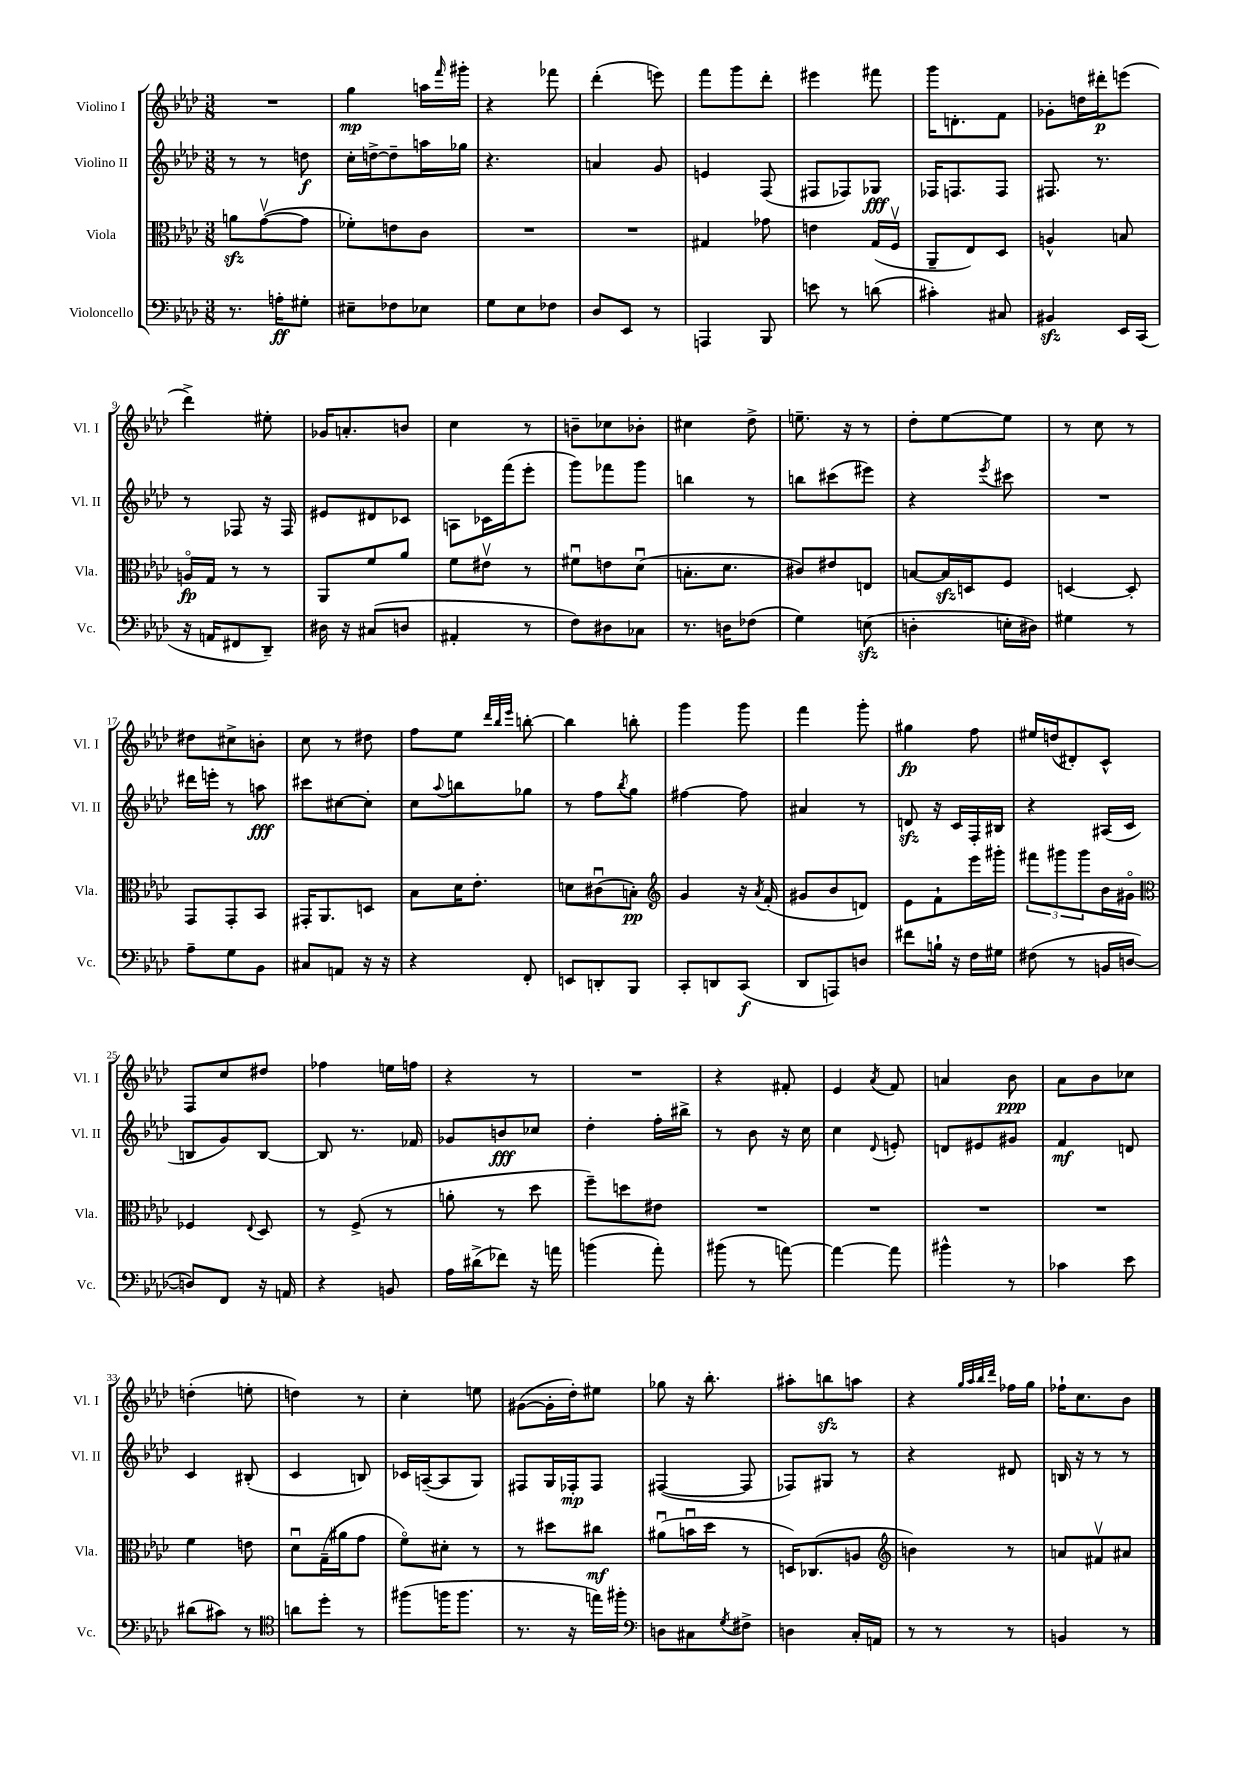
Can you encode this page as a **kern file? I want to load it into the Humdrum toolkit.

**kern	**kern	**kern	**kern
*staff4	*staff3	*staff2	*staff1
*clefF4	*clefC3	*clefG2	*clefG2
*k[b-e-a-d-]	*k[b-e-a-d-]	*k[b-e-a-d-]	*k[b-e-a-d-]
*M3/8	*M3/8	*M3/8	*M3/8
8.r	8a	8r	4.r
.	([8gv	8r	.
16A'	.	.	.
8G#'	8g]	8dd	.
=	=	=	=
8E#~	8f-')	16cc'	4gg
.	.	[16dd^	.
8F-	8e	8dd~]	.
8E-	8c	16aa	16aa
.	.	.	16qqfff
.	.	16gg-	16ggg#'
=	=	=	=
8G	4.r	4.r	4r
8E-	.	.	.
8F-	.	.	8fff-
=	=	=	=
8D-	4.r	4a	(4ddd-'
8EE-	.	.	.
8r	.	8g	8eee)
=	=	=	=
4AAA	4G#	4e	8fff
.	.	.	8ggg
8BBB-	8g-	(8F	8ddd-'
=	=	=	=
8e	4e	8F#	4eee#
8r	.	8F-)	.
(8d	(16G	8G-	8fff#
.	16Fv	.	.
=	=	=	=
4c#')	8AA-~	16F-	16ggg
.	.	8.F	8.d'
.	8E-)	.	.
8C#	8D-	8F	8f
=	=	=	=
4BB#	4A^^	8.F#	8g-'
.	.	.	16dd
.	.	8.r	16ddd#'
16EE-	8B	.	(8eee
(16CC	.	.	.
=	=	=	=
16r	16Ao	8r	4ddd-^)
16AA	16G	.	.
8FF#	8r	8F-	.
8DD-~)	8r	16r	8ee#'
.	.	16F-	.
=	=	=	=
16D#	8AA-	8e#	16g-
16r	.	.	8.a'
(8C#	8f	8d#	.
8D	8a-	8c-	8b
=	=	=	=
4AA#'	8f	8A	4cc
.	8e#v	16c-	.
.	.	(16fff	.
8r	8r	8eee-'	8r
=	=	=	=
8F)	8f#u	8ggg)	8b~
8D#	8e	8fff-	8cc-
8C-	(8d-u	8ggg	8b-'
=	=	=	=
8.r	8.B'	4bb	4cc#
16D	8.d-	.	.
(8F-	.	8r	8dd-^
=	=	=	=
4G)	8c#)	8bb	8.ee~
.	8e#	(8ccc#	.
.	.	.	16r
(8E	8E	8eee#)	8r
=	=	=	=
4D'	[8B	4r	8dd-'
.	16B]	.	[8ee-
.	16D	.	.
.	.	8qeee-	.
16E'	8F	8ccc#	8ee-]
16D#)	.	.	.
=	=	=	=
4G#	[4D	4.r	8r
.	.	.	8cc
8r	8D']	.	8r
=	=	=	=
8A-~	8GG	16ddd#	8dd#
.	.	16eee'	.
8G	8GG'	8r	8cc#^
8BB-	8BB-	8aa	8b'
=	=	=	=
8C#	16GG#'	8ccc#	8cc
.	8.AA-	.	.
8AA	.	[8cc#	8r
16r	8D	8cc#']	8dd#
16r	.	.	.
=	=	=	=
4r	8B-	8cc	8ff
.	.	8qqaa-	.
.	16d-	8bb	8ee-
.	8.e-'	.	.
.	.	.	32qqddd-
.	.	.	32qqbb-
.	.	.	32qqeee-
8FF'	.	8gg-	[8bb'
=	=	=	=
8EE	8d	8r	4bb]
8DD'	(8c#u	8ff	.
.	.	8qbb-	.
8BBB-	8B')	8gg	8bb'
=	=	=	=
*	*clefG2	*	*
8CC'	4g	[4ff#	4ggg
8DD	.	.	.
(8CC	16r	8ff#]	8ggg
.	8qa-	.	.
.	(16f'	.	.
=	=	=	=
8DD-	8g#	4a#	4fff
8AAA)	8b-	.	.
8D	8d)	8r	8ggg'
=	=	=	=
8f#	8e-	8d	4gg#
16B`	8f`	16r	.
16r	.	16c	.
16F	16eee-	16F'	8ff
16G#	16ggg#'	16B#	.
=	=	=	=
(8F#	12fff#	4r	16ee#
.	.	.	(16dd
.	12ggg#	.	.
8r	.	.	8d#')
.	12ggg#	.	.
16BB	16b-	(16A#	8c^^
[16D	16g#o	16c	.
=	=	=	=
*	*clefC3	*	*
8D])	4F-	8B	8F
8FF	.	8g)	8cc
.	8qqE-	.	.
16r	8D-	[8B	8dd#
16AA	.	.	.
=	=	=	=
4r	8r	8B]	4ff-
.	(8F^	8.r	.
8BB	8r	.	16ee
.	.	16f-	16ff
=	=	=	=
16A-	8a'	8g-	4r
(16d#^	.	.	.
8f-)	8r	8b	.
16r	8dd-	8cc-	8r
16a	.	.	.
=	=	=	=
(4b	8ff~)	4dd-'	4.r
.	8dd	.	.
8a-')	8e#	16ff'	.
.	.	16bb#^	.
=	=	=	=
(8b#	4.r	8r	4r
8r	.	8b-	.
[8a)	.	16r	8f#'
.	.	16cc	.
=	=	=	=
4a_	4.r	4cc	4e-
.	.	8qqd-	8qa-
8a]	.	8e'	8f
=	=	=	=
4b#^^	4.r	8d	4a
.	.	8e#	.
8r	.	8g#	8b-
=	=	=	=
4c-	4.r	4f	8a-
.	.	.	8b-
8e-	.	8d	8cc-
=	=	=	=
(8d#	4f	4c	(4dd'
8c#)	.	.	.
8r	8e	(8B#'	8ee'
=	=	=	=
*clefC4	*	*	*
8a	8d-u	4c	4dd)
8dd-'	(16G~	.	.
.	16a#	.	.
8r	8g	8B)	8r
=	=	=	=
(8ff#	8fo)	16c-	4cc'
.	.	([16A~	.
16ff	8d#'	8A]	.
8.ff	.	.	.
.	8r	8G)	8ee
=	=	=	=
8.r	8r	8F#	([8g#
.	8dd#	16G	16g#']
16r	.	16F-'	16dd-')
16ee)	8cc#	8F-	8ee#
16ff#'	.	.	.
=	=	=	=
*clefF4	*	*	*
8D	(8a#u	([4F#	8gg-
8C#	16bu	.	16r
.	16dd-	.	8.bb-'
8qG	.	.	.
8F#^	8r	8F#]	.
=	=	=	=
4D	16D)	8F-)	8aa#'
.	(8.C-	.	.
.	.	8G#	8bb
16C'	8A	8r	8aa
16AA	.	.	.
=	=	=	=
*	*clefG2	*	*
8r	4b)	4r	4r
8r	.	.	.
.	.	.	32qqgg
.	.	.	32qqaa-
.	.	.	32qqbb-
.	.	.	32qqddd-
8r	8r	8d#	16ff-
.	.	.	16gg
=	=	=	=
4BB	8a	16B	16ff-`
.	.	16r	8.cc
.	8f#v	8r	.
8r	8a#	8r	8b-
==	==	==	==
*-	*-	*-	*-
